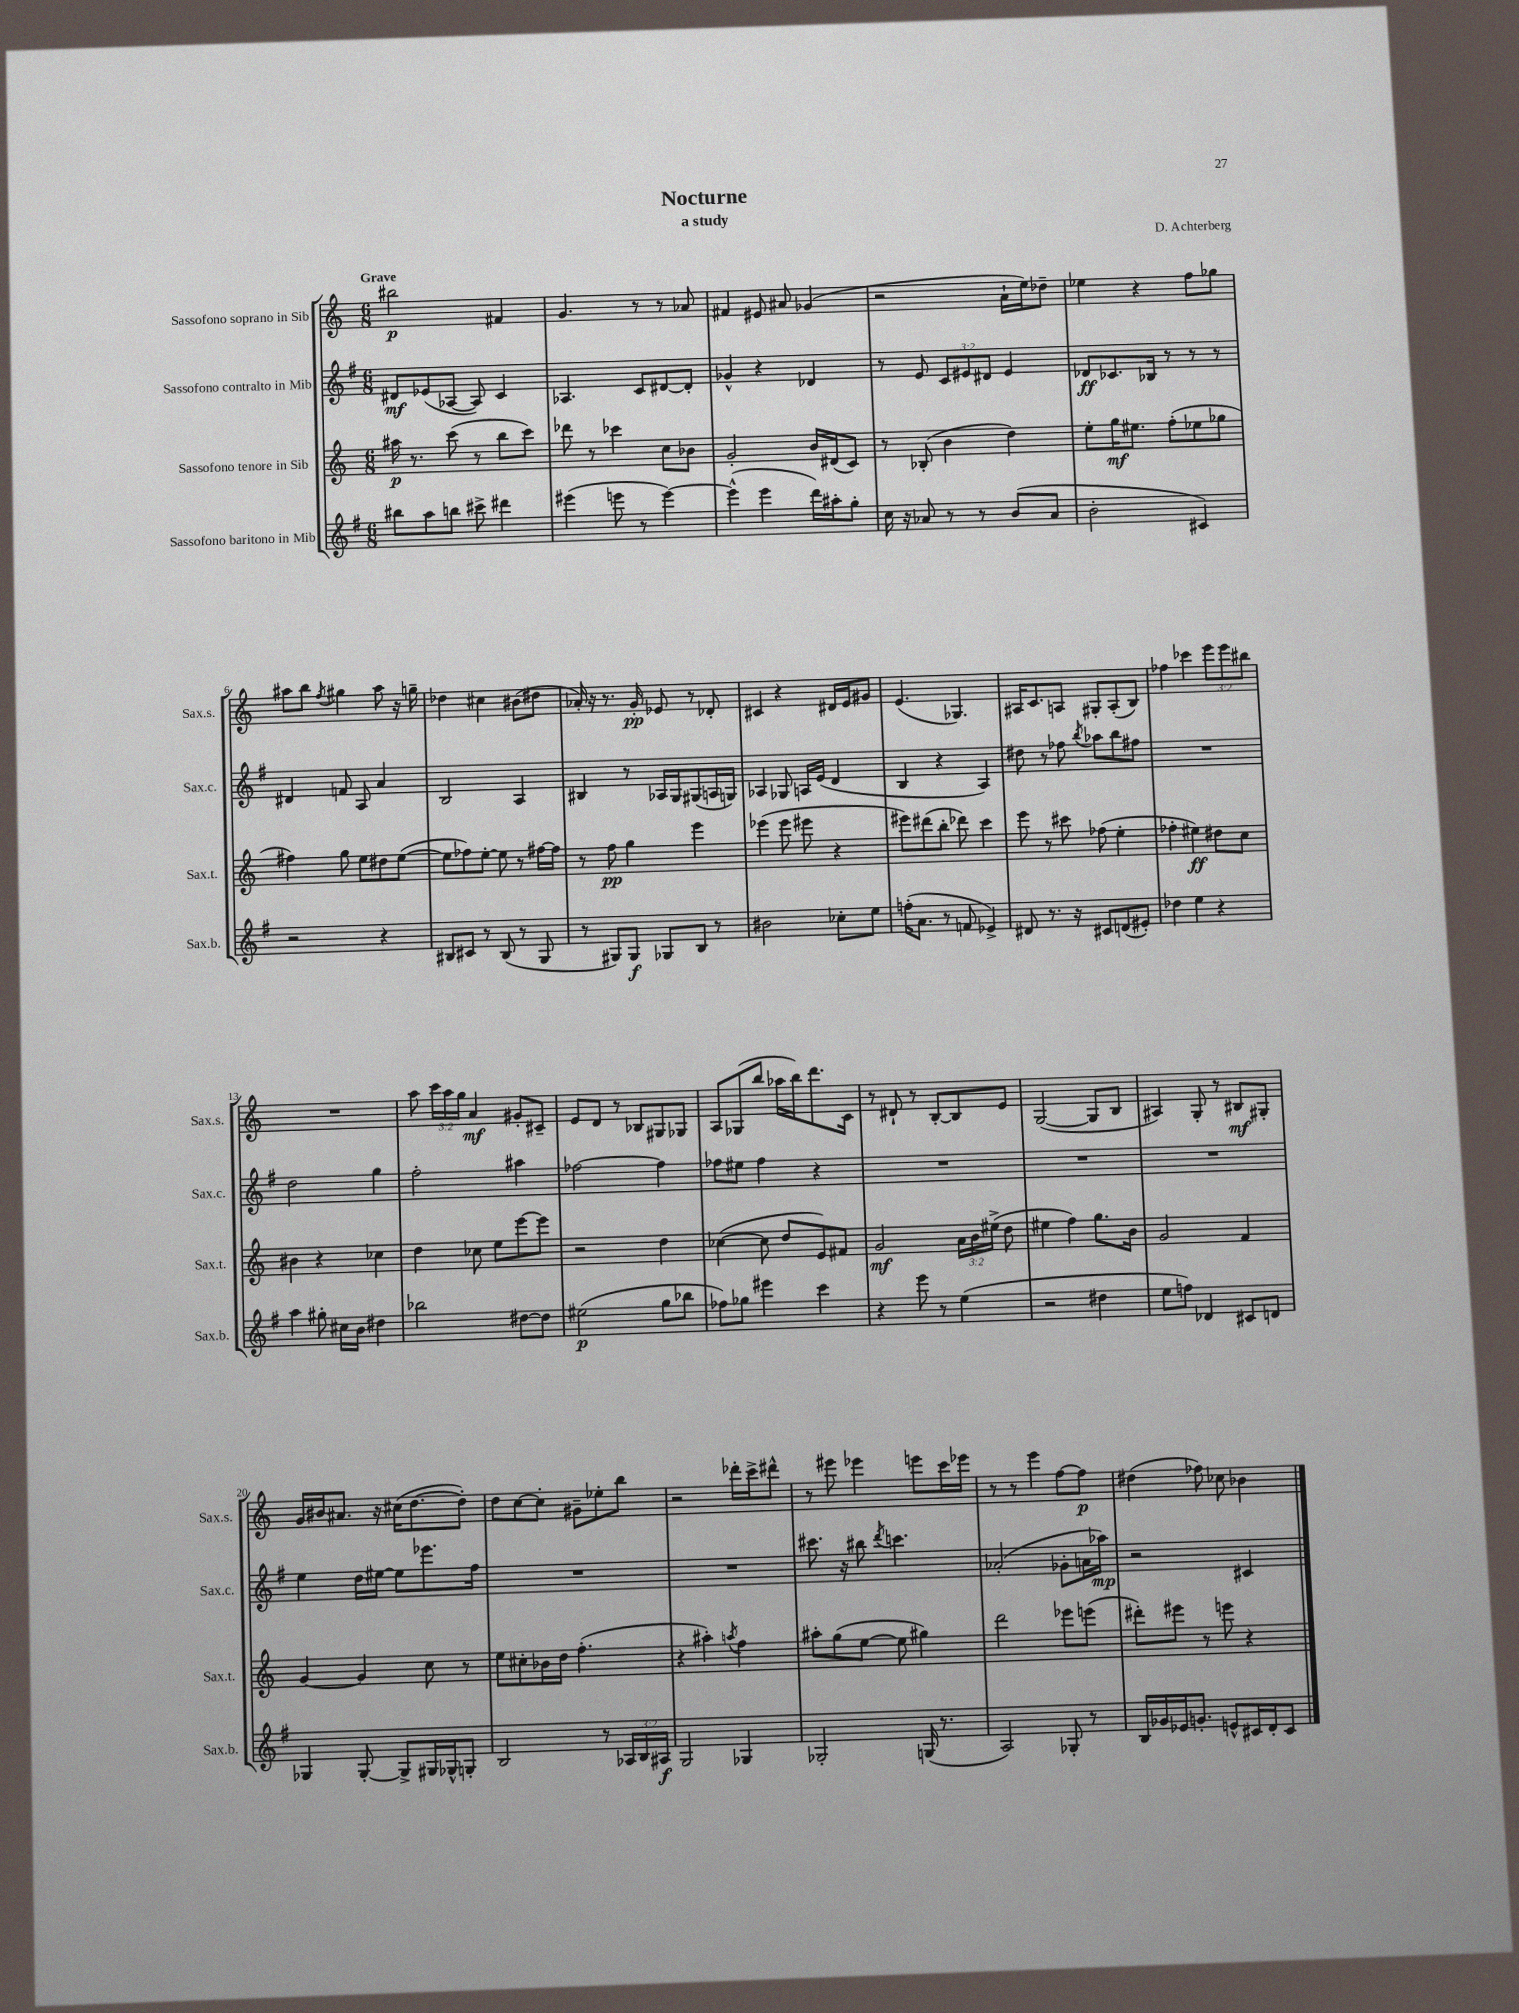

**kern	**dynam	**kern	**dynam	**kern	**dynam	**kern	**dynam
*part4	*part4	*part3	*part3	*part2	*part2	*part1	*part1
*staff4	*staff4	*staff3	*staff3	*staff2	*staff2	*staff1	*staff1
*I"Sassofono baritono in Mib	*	*I"Sassofono tenore in Sib	*	*I"Sassofono contralto in Mib	*	*I"Sassofono soprano in Sib	*
*I'Sax.b.	*	*I'Sax.t.	*	*I'Sax.c.	*	*I'Sax.s.	*
*clefG2	*	*clefG2	*	*clefG2	*	*clefG2	*
*k[f#]	*	*k[]	*	*k[f#]	*	*k[]	*
*M6/8	*	*M6/8	*	*M6/8	*	*M6/8	*
=1	=1	=1	=1	=1	=1	=1	=1
!	!	!	!	!	!	!LO:TX:a:B:t=Grave	!
8bb#X\L	.	16aa#X\	p	8d#X/L	mf	2bb#X\	p
.	.	8.r	.	.	.	.	.
8aa\	.	.	.	(8e-X/	.	.	.
8bbn\J	.	(8ccc\	.	[8A-X/J	.	.	.
8ccc#X^\	.	8r	.	8A-/])	.	.	.
4ddd#X\	.	8bb\L	.	4c/	.	4f#X/	.
.	.	8ccc\J)	.	.	.	.	.
=2	=2	=2	=2	=2	=2	=2	=2
(4eee#X\	.	8ddd-X\	.	4.A-X/	.	4.g/	.
.	.	8r	.	.	.	.	.
8eeen\	.	4ccc-X\	.	.	.	.	.
8r	.	.	.	8c/L	.	8r	.
[4eee\)	.	8cc\L	.	[8d#X/	.	8r	.
.	.	8b-X\J	.	8d#'/J]	.	8a-X/	.
=3	=3	=3	=3	=3	=3	=3	=3
(4eee^^\]	.	2g'/	.	4g-X^^/	.	4f#X/	.
4eee\	.	.	.	4r	.	8e#X/	.
.	.	.	.	.	.	8a#X/	.
16ddd\LL)	.	16b/LL	.	4d-X/	.	(4g-X/	.
16aa#X'\J	.	(16d#X/J	.	.	.	.	.
8gg'\J	.	8c/J)	.	.	.	.	.
=4	=4	=4	=4	=4	=4	=4	=4
16cc\	.	8r	.	8r	.	2r	.
16r	.	.	.	.	.	.	.
8a-X/	.	(8B-X'/	.	8e/	.	.	.
8r	.	4b\	.	12c/L	.	.	.
.	.	.	.	12e#X/	.	.	.
8r	.	.	.	.	.	.	.
.	.	.	.	12d#X/J	.	.	.
(8b/L	.	4dd\)	.	4e#/	.	16a`\LL	.
.	.	.	.	.	.	16ee\J)	.
8a-/J	.	.	.	.	.	8dd-X~\J	.
=5	=5	=5	=5	=5	=5	=5	=5
2b'\	.	8ee'\L	.	8d-X/L	ff	4ee-X\	.
.	.	16gg\K	mf	8.c-X/	.	.	.
.	.	8.ee#X\J	.	.	.	.	.
.	.	.	.	.	.	4r	.
.	.	.	.	16B-X/Jk	.	.	.
.	.	(8ff'\L	.	8r	.	.	.
4c#X/)	.	8ee-X\	.	8r	.	8ff\L	.
.	.	8gg-X\J	.	8r	.	8gg-X\J	.
!!LO:LB:g=z
=6	=6	=6	=6	=6	=6	=6	=6
2r	.	4ff#X\)	.	4d#X/	.	8aa#X\L	.
.	.	.	.	.	.	8bb\J	.
.	.	.	.	.	.	8qff/	.
.	.	8gg\	.	8fn/	.	4gg#X\	.
.	.	8ee\L	.	8A/	.	.	.
4r	.	8dd#X\	.	4a/	.	8aa#\	.
.	.	([8ee\J	.	.	.	16r	.
.	.	.	.	.	.	16ggn~\	.
=7	=7	=7	=7	=7	=7	=7	=7
8B#X/L	.	8ee\L]	.	2B/	.	4dd-X\	.
8c#X/J	.	8ff-X\)	.	.	.	.	.
8r	.	[8ee'\J	.	.	.	4cc#X\	.
(8B#/	.	8ee\]	.	.	.	.	.
8r	.	8r	.	4A/	.	(8b#X\L	.
8G/	.	[16ff#X\LL	.	.	.	8dd#X\J	.
.	.	16ff#\JJ]	.	.	.	.	.
=8	=8	=8	=8	=8	=8	=8	=8
8r	.	8r	.	4B#X/	.	16a-X'/)	.
.	.	.	.	.	.	16r	.
8G#X/L)	.	8ff\	pp	.	.	8.r	.
8G#/J	f	4gg\	.	8r	.	.	.
.	.	.	.	.	.	16g'/	pp
8G-X/L	.	.	.	16A-X/LL	.	8e-X/	.
.	.	.	.	16G/J	.	.	.
8B/J	.	4eee\	.	(8G#X/	.	8r	.
8r	.	.	.	16An/L	.	8d-X'/	.
.	.	.	.	16Gn/JJ)	.	.	.
=9	=9	=9	=9	=9	=9	=9	=9
2b#X\	.	(4eee-X\	.	4A-X/	.	4c#X/	.
.	.	8eee-\	.	8G-X/	.	4r	.
.	.	8eee#X\	.	16An/LL	.	.	.
.	.	.	.	(16e/JJ	.	.	.
8cc-X'\L	.	4r	.	4d/	.	16d#X/LL	.
.	.	.	.	.	.	16e/J	.
8ee\J	.	.	.	.	.	8g#X/J	.
=10	=10	=10	=10	=10	=10	=10	=10
(16ffn'\KL	.	8eee#X\L)	.	4B/	.	(4.e/	.
8.a\J	.	.	.	.	.	.	.
.	.	(8ddd#X\	.	.	.	.	.
8r	.	8bb'\J	.	4r	.	.	.
8fn/	.	8ddd-X\)	.	.	.	4.G-X/)	.
4e-X^/)	.	4ccc\	.	4A/)	.	.	.
=11	=11	=11	=11	=11	=11	=11	=11
8d#X/	.	8eee\	.	8dd#X\	.	16A#X/KL	.
.	.	.	.	.	.	8.c/	.
8.r	.	8r	.	8r	.	.	.
.	.	8ccc#X\	.	8ff-X\	.	8An/J	.
16r	.	.	.	.	.	.	.
.	.	.	.	8qbb/	.	.	.
8c#X/L	.	(8ff-X\	.	8aa-X\L	.	8G#X'/L	.
(8dn/	.	4ee'\	.	8bb\	.	(8A'/	.
8e#X'/J)	.	.	.	8ff#X\J	.	8B/J)	.
=12	=12	=12	=12	=12	=12	=12	=12
4dd-X\	.	4ff-X'\	.	2.r	.	4ff-X\	.
4ee\	.	4ee#X\)	ff	.	.	4ccc-X\	.
4r	.	8dd#X\L	.	.	.	12eee\L	.
.	.	.	.	.	.	12eee\	.
.	.	8cc\J	.	.	.	.	.
.	.	.	.	.	.	12bb#X\J	.
!!LO:LB:g=z
=13	=13	=13	=13	=13	=13	=13	=13
4aa\	.	4b#X\	.	2dd\	.	2.r	.
8gg#X'\	.	4r	.	.	.	.	.
16cc#X\LL	.	.	.	.	.	.	.
16b\JJ	.	.	.	.	.	.	.
4dd#X\	.	4cc-X\	.	4gg\	.	.	.
=14	=14	=14	=14	=14	=14	=14	=14
2bb-X\	.	4dd\	.	2ff#'\	.	8aa\	.
.	.	.	.	.	.	24ccc\LL	.
.	.	.	.	.	.	24aa\	.
.	.	.	.	.	.	24gg\JJ	.
.	.	8cc-X\	.	.	.	4a/	mf
.	.	8ee\L	.	.	.	.	.
[8dd#X\L	.	[8eee\	.	4aa#X\	.	8g#X'/L	.
8dd#\J]	.	8eee\J]	.	.	.	8c#X~/J	.
=15	=15	=15	=15	=15	=15	=15	=15
(2ee#X\	p	2r	.	[2ff-X\	.	8e/L	.
.	.	.	.	.	.	8d/J	.
.	.	.	.	.	.	8r	.
.	.	.	.	.	.	8B-X/L	.
8gg\L	.	4dd\	.	4ff-\]	.	8G#X/	.
8bb-X\J	.	.	.	.	.	8G-X/J	.
=16	=16	=16	=16	=16	=16	=16	=16
8ff-X\L)	.	([4cc-X\	.	8ff-X\L	.	8A/L	.
8gg-X\J	.	.	.	8ee#X\J	.	(8G-X/	.
4eee#X\	.	8cc-\]	.	4ff-\	.	8bb/J	.
.	.	8dd/L	.	.	.	16aa-X\LL	.
.	.	.	.	.	.	16bb\J)	.
4ccc\	.	8e/)	.	4r	.	8.ddd\	.
.	.	8f#X/J	.	.	.	.	.
.	.	.	.	.	.	16c\Jk	.
=17	=17	=17	=17	=17	=17	=17	=17
4r	.	2g/	mf	2.r	.	8r	.
.	.	.	.	.	.	8d#X`/	.
8eee\	.	.	.	.	.	8r	.
8r	.	.	.	.	.	[8B'/L	.
(4ee\	.	24a\LL	.	.	.	8B/]	.
.	.	24b\	.	.	.	.	.
.	.	(24ee#X^\JJ	.	.	.	.	.
.	.	8dd\	.	.	.	8e/J	.
=18	=18	=18	=18	=18	=18	=18	=18
2r	.	4ee#X\	.	2.r	.	([2G/	.
.	.	4ff\)	.	.	.	.	.
4dd#X\	.	8.gg\L	.	.	.	8G/L]	.
.	.	.	.	.	.	8B/J	.
.	.	16b\Jk	.	.	.	.	.
=19	=19	=19	=19	=19	=19	=19	=19
8ee\L	.	2g/	.	2.r	.	4A#X/)	.
8ffn\J)	.	.	.	.	.	.	.
4d-X/	.	.	.	.	.	8G'/	.
.	.	.	.	.	.	8r	.
8c#X/L	.	4f/	.	.	.	8B#X/L	mf
8dn/J	.	.	.	.	.	8G#X'/J	.
!!LO:LB:g=z
=20	=20	=20	=20	=20	=20	=20	=20
4G-X/	.	[4g/	.	4ee\	.	16g/LL	.
.	.	.	.	.	.	16b#X/J	.
.	.	.	.	.	.	8.a#X/J	.
[8G-'/	.	4g/]	.	16dd\LL	.	.	.
.	.	.	.	[16ee#X\JJ	.	16r	.
8G-^/L]	.	.	.	8ee#\L]	.	(16cc#X\KL	.
.	.	.	.	.	.	[8.dd\	.
16G#X/L	.	8cc\	.	8.eee-X\	.	.	.
16G-X^^/J	.	.	.	.	.	.	.
8Gn'/J	.	8r	.	.	.	8dd'\J])	.
.	.	.	.	16ff#\Jk	.	.	.
=21	=21	=21	=21	=21	=21	=21	=21
2B/	.	8ee\L	.	2.r	.	8dd\L	.
.	.	8cc#X'\	.	.	.	[8cc\	.
.	.	16b-X\L	.	.	.	8cc'\J]	.
.	.	16dd\JJ	.	.	.	.	.
.	.	(4.ff'\	.	.	.	8g#X~\L	.
8r	.	.	.	.	.	8ee-X'\	.
24A-X/LL	.	.	.	.	.	8bb\J	.
24B/	.	.	.	.	.	.	.
24A#X/JJ	f	.	.	.	.	.	.
=22	=22	=22	=22	=22	=22	=22	=22
2G/	.	4r	.	2.r	.	2r	.
.	.	4aa#X'\)	.	.	.	.	.
.	.	8qaan/	.	.	.	.	.
4G-X/	.	4ff\	.	.	.	16ddd-X'\LL	.
.	.	.	.	.	.	16ccc^\J	.
.	.	.	.	.	.	8ddd#X^^\J	.
=23	=23	=23	=23	=23	=23	=23	=23
2G-X'/	.	8aa#X'\L	.	8.ccc#X\	.	8r	.
.	.	(8gg\	.	.	.	8eee#X\	.
.	.	.	.	16r	.	.	.
.	.	[8ee\J	.	8bb#X\	.	4eee-X\	.
.	.	.	.	8qddd/	.	.	.
.	.	8ee\]	.	4.cccn\	.	.	.
(16Gn/	.	4gg#X\)	.	.	.	8eeen\L	.
8.r	.	.	.	.	.	.	.
.	.	.	.	.	.	16ccc\L	.
.	.	.	.	.	.	16eee-X\JJ	.
=24	=24	=24	=24	=24	=24	=24	=24
2A/)	.	2ddd\	.	(2a-X'/	.	8r	.
.	.	.	.	.	.	8r	.
.	.	.	.	.	.	4eee\	.
8G-X'/	.	8eee-X\L	.	8g-X'\L	.	[8ff\L	.
8r	.	(8eeen\J	.	16an\L	.	8ff\J]	p
.	.	.	.	16aa-X\JJ)	mp	.	.
=25	=25	=25	=25	=25	=25	=25	=25
16B/LL	.	8ddd#X'\L)	.	2r	.	(4dd#X\	.
16g-X/	.	.	.	.	.	.	.
16e-X/J	.	8eee#X\J	.	.	.	.	.
8.gn'/J	.	.	.	.	.	.	.
.	.	8r	.	.	.	8ff-X\)	.
8en^^/L	.	8eeen\	.	.	.	8cc-X\	.
16c#X/L	.	4r	.	4c#X/	.	4b-X\	.
16d'/J	.	.	.	.	.	.	.
8c#/J	.	.	.	.	.	.	.
==	==	==	==	==	==	==	==
*-	*-	*-	*-	*-	*-	*-	*-
